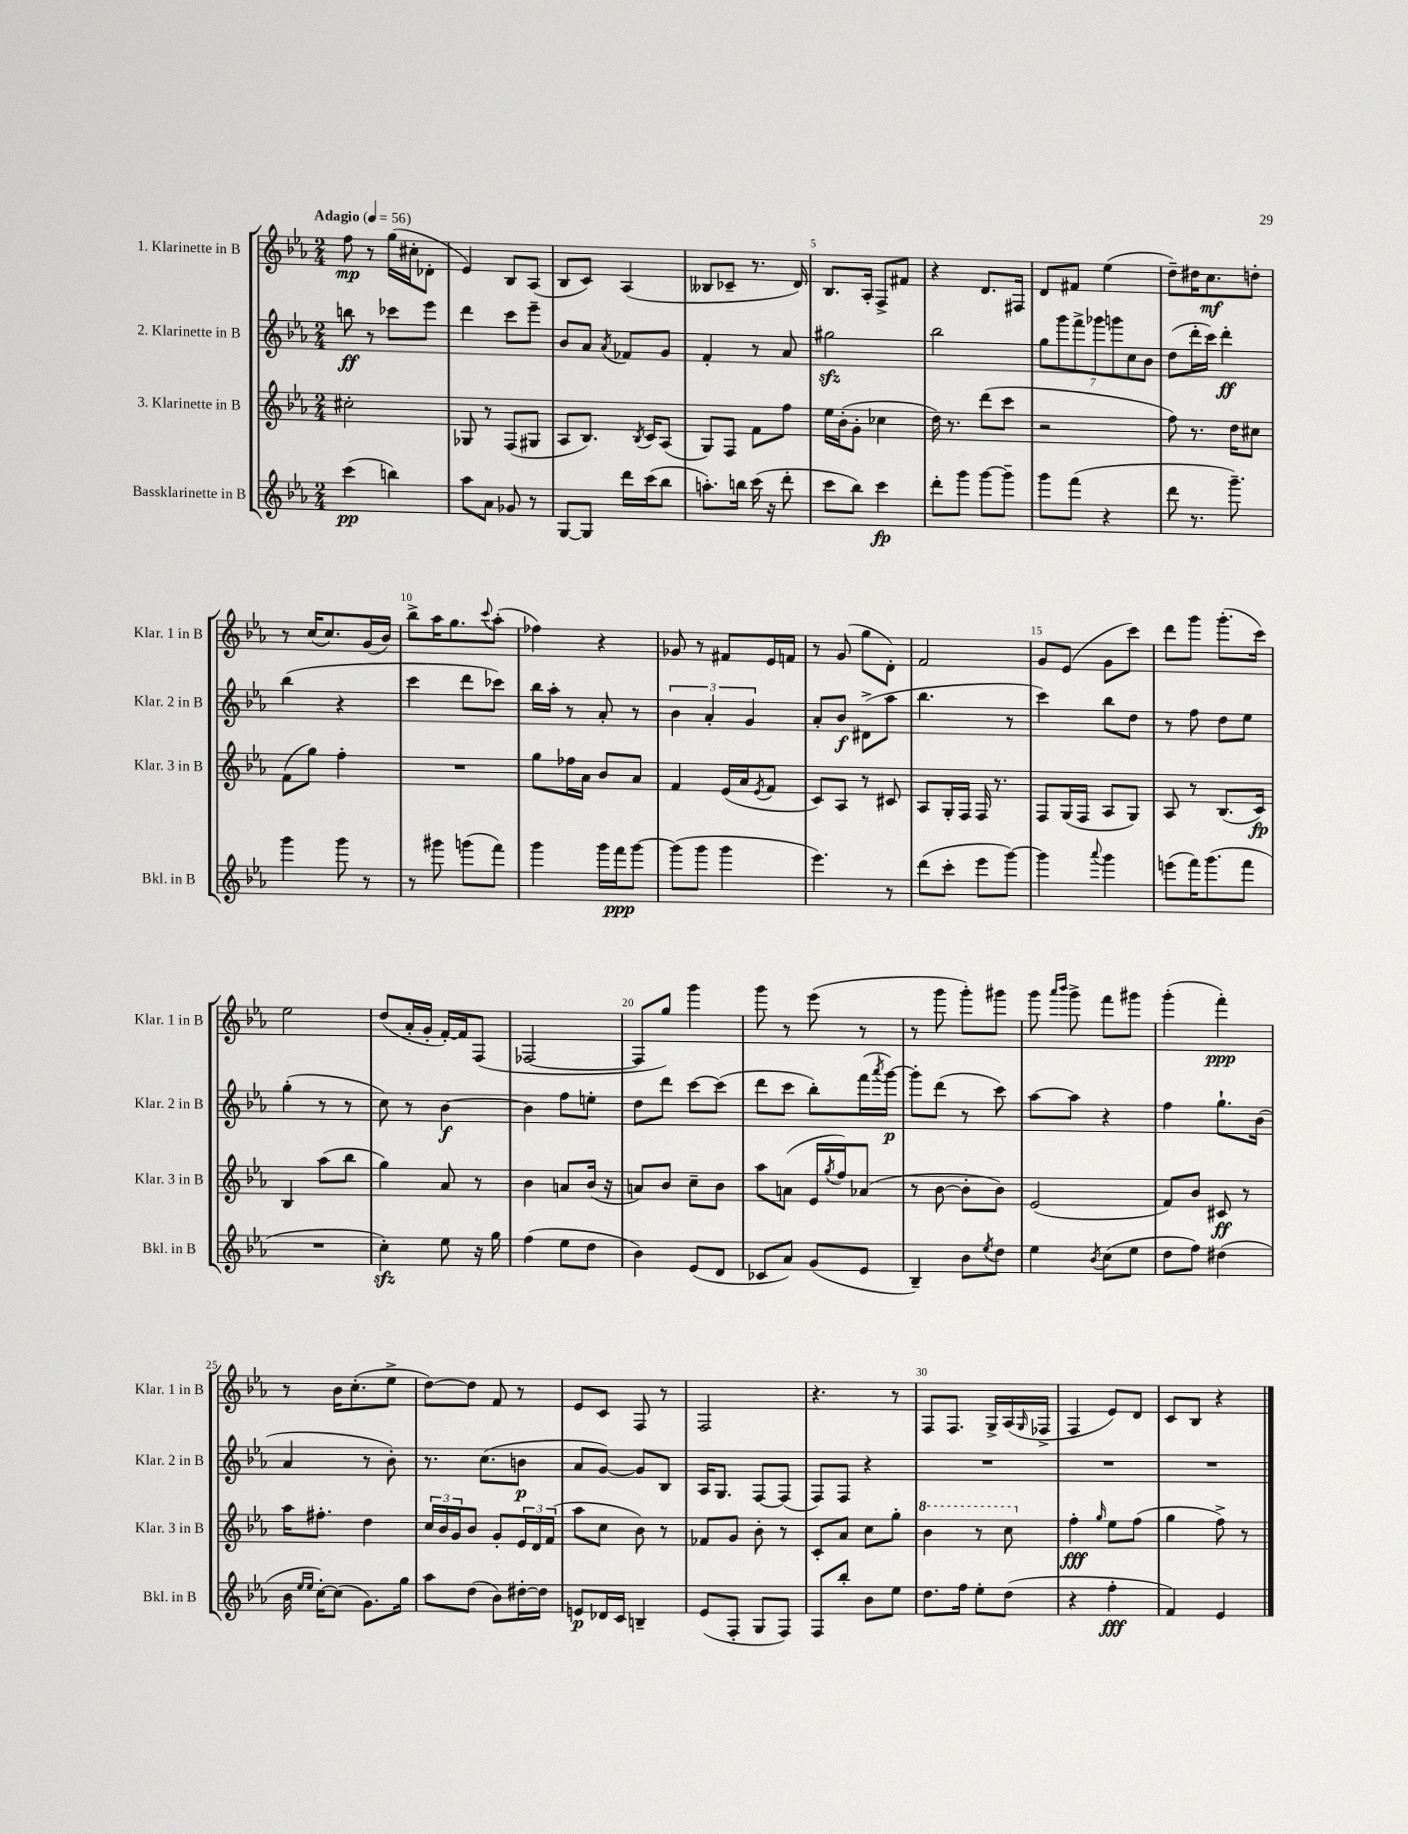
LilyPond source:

<<
\new StaffGroup <<
\new Staff = "s0" \with { instrumentName = "1. Klarinette in B" shortInstrumentName = "Klar. 1 in B" } {
    \clef treble \key ees \major \numericTimeSignature \time 2/4 \tempo "Adagio" 4 = 56
    f''8\mp r8 g''16( cis''16-. des'8-. |
    ees'4) bes8 aes8( |
    bes8 c'8) aes4( |
    beses8 ces'8-- r8. d'16) |
    bes8. aes16-. f8-> fis'8 |
    r4 d'8. fis16 |
    d'8 fis'8 ees''4( |
    d''8--) dis''16 c''8.\mf d''8-. |
    r8 c''16( c''8.) g'16( bes'16) |
    bes''8-> aes''16 g''8. \appoggiatura { c'''8 } aes''8-.( |
    fes''4) r4 |
    ges'8 r8 fis'8 ees'16 f'16 |
    r8 g'8( g''8 d'8-.) |
    f'2 |
    g'8 ees'8( g'8 c'''8) |
    d'''8 g'''8 g'''8.-.( c'''16) |
    ees''2 |
    d''8( aes'16-. g'16-. f'16~-.) f'16 f8( |
    fes2~ |
    fes8 g''8) g'''4 |
    g'''8 r8 ees'''8( r8 |
    r8 g'''8 g'''8-.) gis'''8 |
    g'''8 \grace { aes'''16 bes'''16 } g'''8-> f'''8 gis'''8 |
    g'''4-.( f'''4-.\ppp) |
    r8 bes'16 c''8.-.( ees''8-> |
    d''8~) d''8 f'8 r8 |
    ees'8 c'8 f8 r8 |
    f2 |
    r4. r8 |
    f8 f8. g16-> aes16( \grace { g16 } fes16-> |
    f4 ees'8) d'8 |
    c'8 bes8 r4 \bar "|." |
}
\new Staff = "s1" \with { instrumentName = "2. Klarinette in B" shortInstrumentName = "Klar. 2 in B" } {
    \clef treble \key ees \major \numericTimeSignature \time 2/4
    b''8\ff r8 ces'''8 ees'''8 |
    d'''4 c'''8 ees'''8-- |
    bes'8 aes'8 \acciaccatura { aes'8 } fes'8 g'8 |
    f'4-. r8 aes'8 |
    gis''2\sfz |
    bes''2 |
    \tuplet 7/4 { g''8 g'''8 f'''8-> ges'''8 g'''8 c''8 bes'8 } |
    d''8( d'''16-. c'''16) d'''4-.\ff |
    bes''4( r4 |
    c'''4 d'''8 ces'''8) |
    bes''16 aes''16-. r8 aes'8-. r8 |
    \tuplet 3/2 { bes'4 aes'4-. g'4 } |
    aes'8-. bes'8\f dis'8->( aes''8 |
    bes''4. r8 |
    c'''4) bes''8 d''8 |
    r8 f''8 d''8 ees''8 |
    g''4-.( r8 r8 |
    c''8) r8 bes'4~\f |
    bes'4 f''8 e''8-. |
    d''8 d'''8 c'''8~ c'''8( |
    d'''8 c'''8 bes''8-.) f'''16( \acciaccatura { aes'''8 } g'''16~\p) |
    g'''8-. d'''8( r8 c'''8) |
    aes''8~ aes''8 r4 |
    f''4 g''8.-! bes'16( |
    aes'4 r8 bes'8-.) |
    r8. c''8.( b'8\p |
    aes'8 g'8~) g'8 bes8 |
    aes16 g8. f8~ f8( |
    f8) f8 r4 |
    R2 |
    R2 |
    R2 \bar "|." |
}
\new Staff = "s2" \with { instrumentName = "3. Klarinette in B" shortInstrumentName = "Klar. 3 in B" } {
    \clef treble \key ees \major \numericTimeSignature \time 2/4
    cis''2-. |
    ges8 r8 f8( gis8 |
    aes8 bes8.) \acciaccatura { bes8 } c'16 aes8( |
    g8) f8 f'8 f''8 |
    ees''16 bes'16-.( g'8-. ces''4 |
    d''16) r8. d'''8( c'''8 |
    r2 |
    f''8) r8. d''16 cis''8 |
    f'8( g''8) f''4-. |
    R2 |
    g''8 fes''16 aes'16 bes'8 aes'8 |
    f'4 ees'16( aes'16 \acciaccatura { ees'8 } f'8 |
    c'8) aes8 r8 cis'8 |
    aes8 g16-. f16 f16 r8. |
    f8 g16( f16 aes8 g8) |
    aes8 r8 bes8.( c'16\fp) |
    bes4 aes''8( bes''8 |
    g''4) aes'8 r8 |
    bes'4 a'8 bes'16( r16 |
    a'8) bes'8 c''8-- bes'8 |
    aes''8 a'8( ees'16 \acciaccatura { g''8 } f''16) aes'8( |
    r8 bes'8~ bes'8-. bes'8) |
    ees'2( |
    f'8) bes'8 cis'8\ff r8 |
    aes''16 fis''8.-. d''4 |
    \tuplet 3/2 { c''16 bes'16 g'16 } bes'8 g'8-. \tuplet 3/2 { ees'16 d'16 f'16( } |
    aes''8 c''8 bes'8) r8 |
    fes'8 g'8 bes'8-. r8 |
    c'8-. aes'8 c''8 g''8-. |
    \ottava #1 bes''4 r8 c'''8 \ottava #0 |
    f''4-.\fff \grace { g''16 } ees''8 f''8( |
    g''4 f''8->) r8 \bar "|." |
}
\new Staff = "s3" \with { instrumentName = "Bassklarinette in B" shortInstrumentName = "Bkl. in B" } {
    \clef treble \key ees \major \numericTimeSignature \time 2/4
    c'''4\pp( b''4) |
    aes''8 aes'8 ges'8 r8 |
    g8~ g8 d'''16 c'''16( bes''8 |
    a''8.-.) b''16 c'''16( r16 d'''8-. |
    c'''8 bes''8) c'''4\fp |
    d'''8-. g'''8 g'''8~ g'''8-- |
    g'''8 f'''8( r4 |
    d'''8 r8. g'''8.--) |
    g'''4 g'''8 r8 |
    r8 gis'''8 g'''8( f'''8) |
    g'''4 g'''16 f'''16\ppp g'''8~ |
    g'''8( g'''8 g'''4 |
    ees'''4.) r8 |
    d'''8( c'''8-. ees'''8 g'''8~) |
    g'''4 \appoggiatura { aes'''8 } g'''4 |
    e'''8( f'''16) g'''8.( f'''8 |
    R2 |
    c''4-.\sfz) ees''8 r16 g''16 |
    f''4( ees''8 d''8 |
    bes'4) ees'8( d'8 |
    ces'8 aes'8) g'8( ees'8 |
    bes4--) bes'8 \acciaccatura { ees''8 } d''8 |
    ees''4 \acciaccatura { bes'8 } c''8( ees''8 |
    d''8 f''8) dis''4( |
    bes'16 \grace { ees''16 ees''16 } c''16~-.) c''8( g'8.) g''16 |
    aes''8 d''8( bes'8) dis''16~-. dis''16 |
    e'8\p des'16 c'16 b4-- |
    ees'8( f8-. g8 f8) |
    f8 bes''8-. bes'8 ees''8 |
    d''8. f''16 ees''8-. d''8( |
    r4 f''4-.\fff |
    f'4) ees'4 \bar "|." |
}
>>
>>
\layout { \context { \Score \override BarNumber.break-visibility = ##(#f #t #t) barNumberVisibility = #(every-nth-bar-number-visible 5) } }
